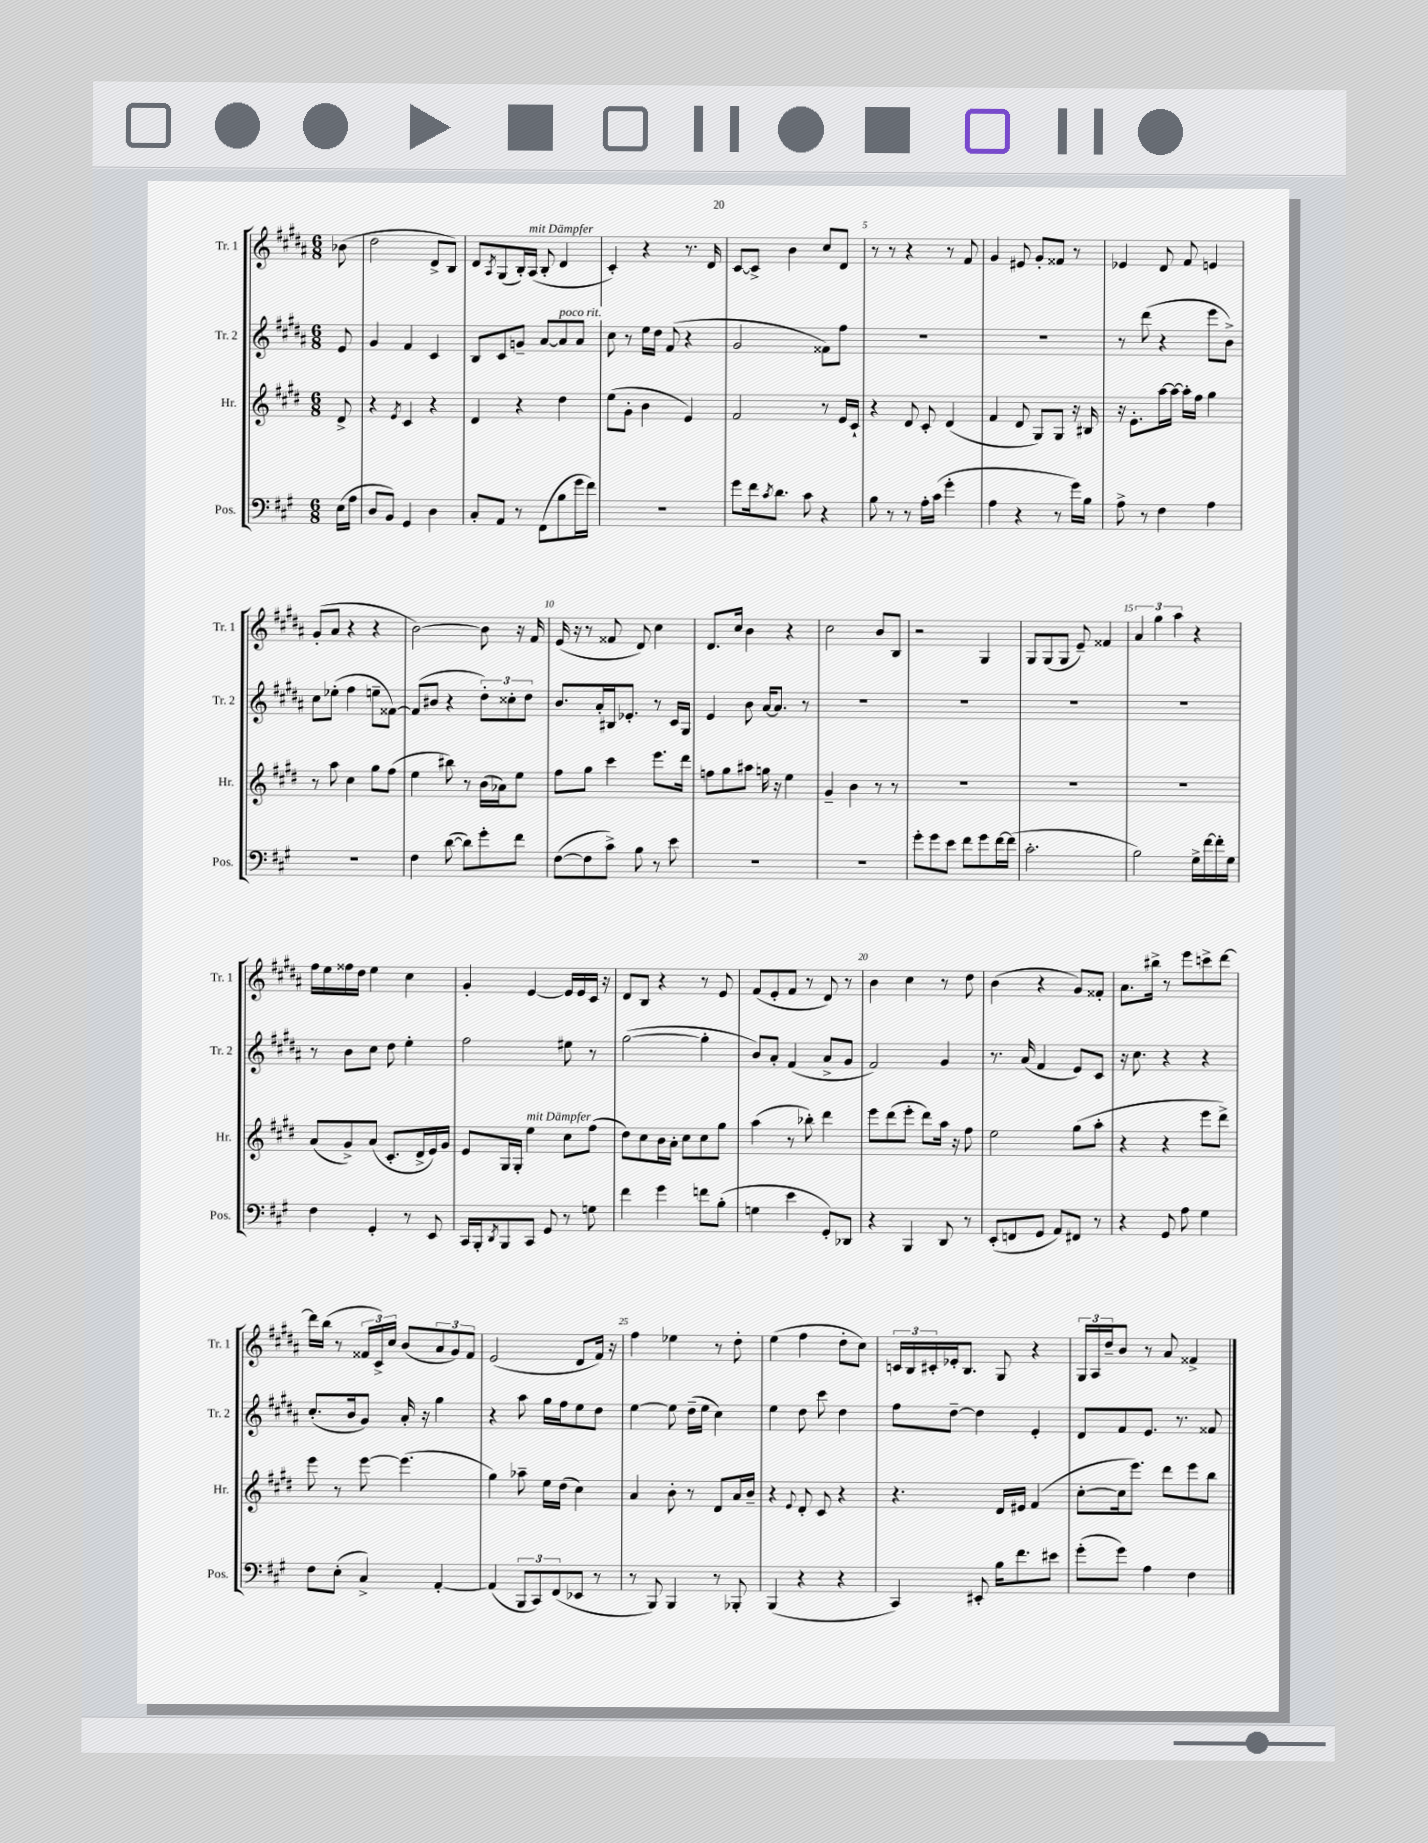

**kern	**kern	**kern	**kern
*staff4	*staff3	*staff2	*staff1
*clefF4	*clefG2	*clefG2	*clefG2
*k[f#c#g#]	*k[f#c#g#d#]	*k[f#c#g#d#a#]	*k[f#c#g#d#a#]
*M6/8	*M6/8	*M6/8	*M6/8
(16E	8d#^	8e	(8b-
16A	.	.	.
=	=	=	=
8D	4r	4g#	2dd#
8BB)	.	.	.
.	8qe	.	.
4GG#	4c#	4f#	.
4D	4r	4c#	8d#^
.	.	.	8B)
=	=	=	=
8C#'	4d#	8B	8d#
.	.	.	8qA#
8AA	.	8c#	(8G#
8r	4r	8g~	16B')
.	.	.	(16A#
(8FF#	.	[8a#	8B'
8B	4dd#	8a#]	4d#
16g#	.	8a#	.
16f#)	.	.	.
=	=	=	=
2.r	(8ee	8cc#	4c#')
.	8g#'	8r	.
.	4b	16ee	4r
.	.	16dd#	.
.	.	(8f#	.
.	4e)	4r	8.r
.	.	.	16d#
=	=	=	=
8g#	2f#	2g#	[8c#
16f#	.	.	8c#^]
8qc#	.	.	.
8.d	.	.	.
.	.	.	4b
8c#	.	.	.
4r	8r	8f##)	8cc#
.	16e	8ff#	8d#
.	16c#`	.	.
=	=	=	=
8B	4r	2.r	8r
8r	.	.	8r
8r	8d#	.	4r
16A'	8c#'	.	.
(16c#	.	.	.
4g#'	(4d#	.	8r
.	.	.	8f#
=	=	=	=
4A	4f#	2.r	4g#
4r	8d#	.	8e#
.	8G#)	.	8g#'
8r	8G#	.	8f##
16g#)	16r	.	8r
16B	16B#	.	.
=	=	=	=
8A^	16r	8r	4e-
.	8.e'	.	.
8r	.	(8ddd#	.
4F#	[16aa	4r	8d#
.	16aa_	.	.
.	16aa']	.	8f#
.	16ff#	.	.
4A	4gg#	8eee	4e
.	.	8b^)	.
=	=	=	=
2.r	8r	8cc#	(8g#'
.	8aa	(8ee-'	8a#
.	4cc#	4ff#	4r
.	8gg#	8ee~	4r
.	(8ff#	[8f##)	.
=	=	=	=
4F#	4ee	(8f##]	[2b)
.	.	8b#	.
([8d	8bb#)	4r	.
8d])	8r	.	.
8g#'	(16b	12dd#')	8b]
.	16a-)	.	.
.	.	12cc##'	.
8f#	8ee	.	16r
.	.	12dd#	.
.	.	.	16f#
=	=	=	=
([8F#	8ff#	8.b	(16e
.	.	.	16r
8F#]	8gg#	.	8r
.	.	16a#'	.
8c#^)	4ccc#	16B#	8f##
.	.	8.e-'	.
8B	.	.	8d#)
8r	8.eee	8r	4cc#
8e	.	16c#	.
.	16ddd#	16G#	.
=	=	=	=
2.r	8ff	4e	8.d#
.	8gg#	.	.
.	.	.	16cc#
.	8aa#	8b	4b
.	16gg	[16a#	.
.	16r	8.a#]	.
.	4ee	.	4r
.	.	8r	.
=	=	=	=
2.r	4g#~	2.r	2cc#
.	4b	.	.
.	8r	.	8b
.	8r	.	8B
=	=	=	=
8g#'	2.r	2.r	2r
8g#	.	.	.
8e	.	.	.
8f#	.	.	.
8g#	.	.	4G#
[16f#	.	.	.
(16f#]	.	.	.
=	=	=	=
2.c#'	2.r	2.r	8G#
.	.	.	(8G#
.	.	.	8G#
.	.	.	8e~)
.	.	.	4f##
=	=	=	=
2B)	2.r	2.r	6a#
.	.	.	6gg#
.	.	.	6aa#
16G#^	.	.	4r
[16f#	.	.	.
16f#']	.	.	.
16G#	.	.	.
=	=	=	=
4F#	(8a	8r	16ff#
.	.	.	16ee
.	8g#^)	8b	16ff##
.	.	.	16dd#
4GG#'	(8a	8cc#	4ee
.	8.c#'	8dd#	.
8r	.	4ee'	4cc#
.	16d#^	.	.
8EE	16e)	.	.
.	16g#	.	.
=	=	=	=
16CC#	8e	2ff#	4g#'
16BBB'	.	.	.
8qDD	.	.	.
8BBB	16G#	.	.
.	16G#'	.	.
8CC#	4ee	.	[4e
8GG#	.	.	.
8r	8cc#	8ee#	16e]
.	.	.	16e
8G	(8ff#	8r	16c#
.	.	.	16r
=	=	=	=
4f#	8dd#)	([2gg#	8d#
.	8cc#	.	8B
4g#	16b	.	4r
.	16a'	.	.
.	8cc#	.	.
8f	8cc#	4gg#']	8r
(8B'	8gg#	.	8e
=	=	=	=
4G	(4aa	8b)	(8f#
.	.	8a#'	8e'
4e	8r	(4f#	8f#
.	8bb-')	.	8r
8GG#')	4ddd#	8a#^	8d#)
8DD-	.	8g#	8r
=	=	=	=
4r	8eee	2f#)	4b
.	(8ddd#	.	.
4BBB	8eee'	.	4cc#
.	8ddd#)	.	.
8DD	16aa	4g#	8r
.	16r	.	.
8r	8ff#	.	8dd#
=	=	=	=
(8EE'	2ee	8.r	(4b
8FF	.	.	.
.	.	(16a#	.
8GG#	.	4f#	4r
8AA)	.	.	.
8FF#	(8gg#	8e)	8g#)
8r	8aa'	8c#	8f##'
=	=	=	=
4r	4r	16r	8.a#
.	.	8.cc#	.
.	.	.	16bb#^
8GG#	4r	4r	8r
8A	.	.	8eee
4G#	8eee	4r	8ccc^
.	8ddd#^)	.	[8ddd#
=	=	=	=
8F#	8eee	(8.cc#'	16ddd#]
.	.	.	(16bb
(8E'	8r	.	8r
.	.	16b	.
4C#^)	[8eee	8g#)	24f##
.	.	.	24c#^)
.	.	.	24cc#
.	(4.eee]	16a#'	(8b
.	.	16r	.
[4AA'	.	4gg#	12a#
.	.	.	12g#)
.	.	.	12f##
=	=	=	=
(4AA]	4gg#)	4r	(2e
12BBB	8aa-~	8aa#	.
12CC#)	.	.	.
.	16ee	16gg#	.
(12FF#	.	.	.
.	(16dd#	16ff#	.
8EE-	4cc#)	8ee	8d#
8r	.	8dd#	16f#)
.	.	.	16r
=	=	=	=
8r	4a	[4ee	4ff#
8BBB)	.	.	.
4BBB	8b'	8ee]	4ee-
.	8r	(16dd#~	.
.	.	16ee	.
8r	8d#	4cc#)	8r
8BBB-'	16a	.	8dd#'
.	16b~	.	.
=	=	=	=
(4BBB	4r	4ee	(4ee
.	8qqe	.	.
4r	8d#'	8dd#	4ff#
.	8c#	8ccc#	.
4r	4r	4dd#	8dd#'
.	.	.	8cc#)
=	=	=	=
4CC#)	4.r	8ff#	24c
.	.	.	24B
.	.	.	24c#'
.	.	[8dd#~	16e-'
.	.	.	8.B
8EE#'	.	4dd#]	.
16B	16d#	.	8G#
8.f#	16e#	.	.
.	(4f#	4e'	4r
8e#	.	.	.
=	=	=	=
(8g#'	[8cc#'	8d#	24G#
.	.	.	24A#
.	.	.	24dd#~
8g#)	16cc#]	8f#	8b
.	8.eee)	.	.
4A	.	8.e	8r
.	8ddd#	.	8a#
.	.	8.r	.
4F#	8eee	.	4f##^
.	8bb	8f##	.
==	==	==	==
*-	*-	*-	*-
